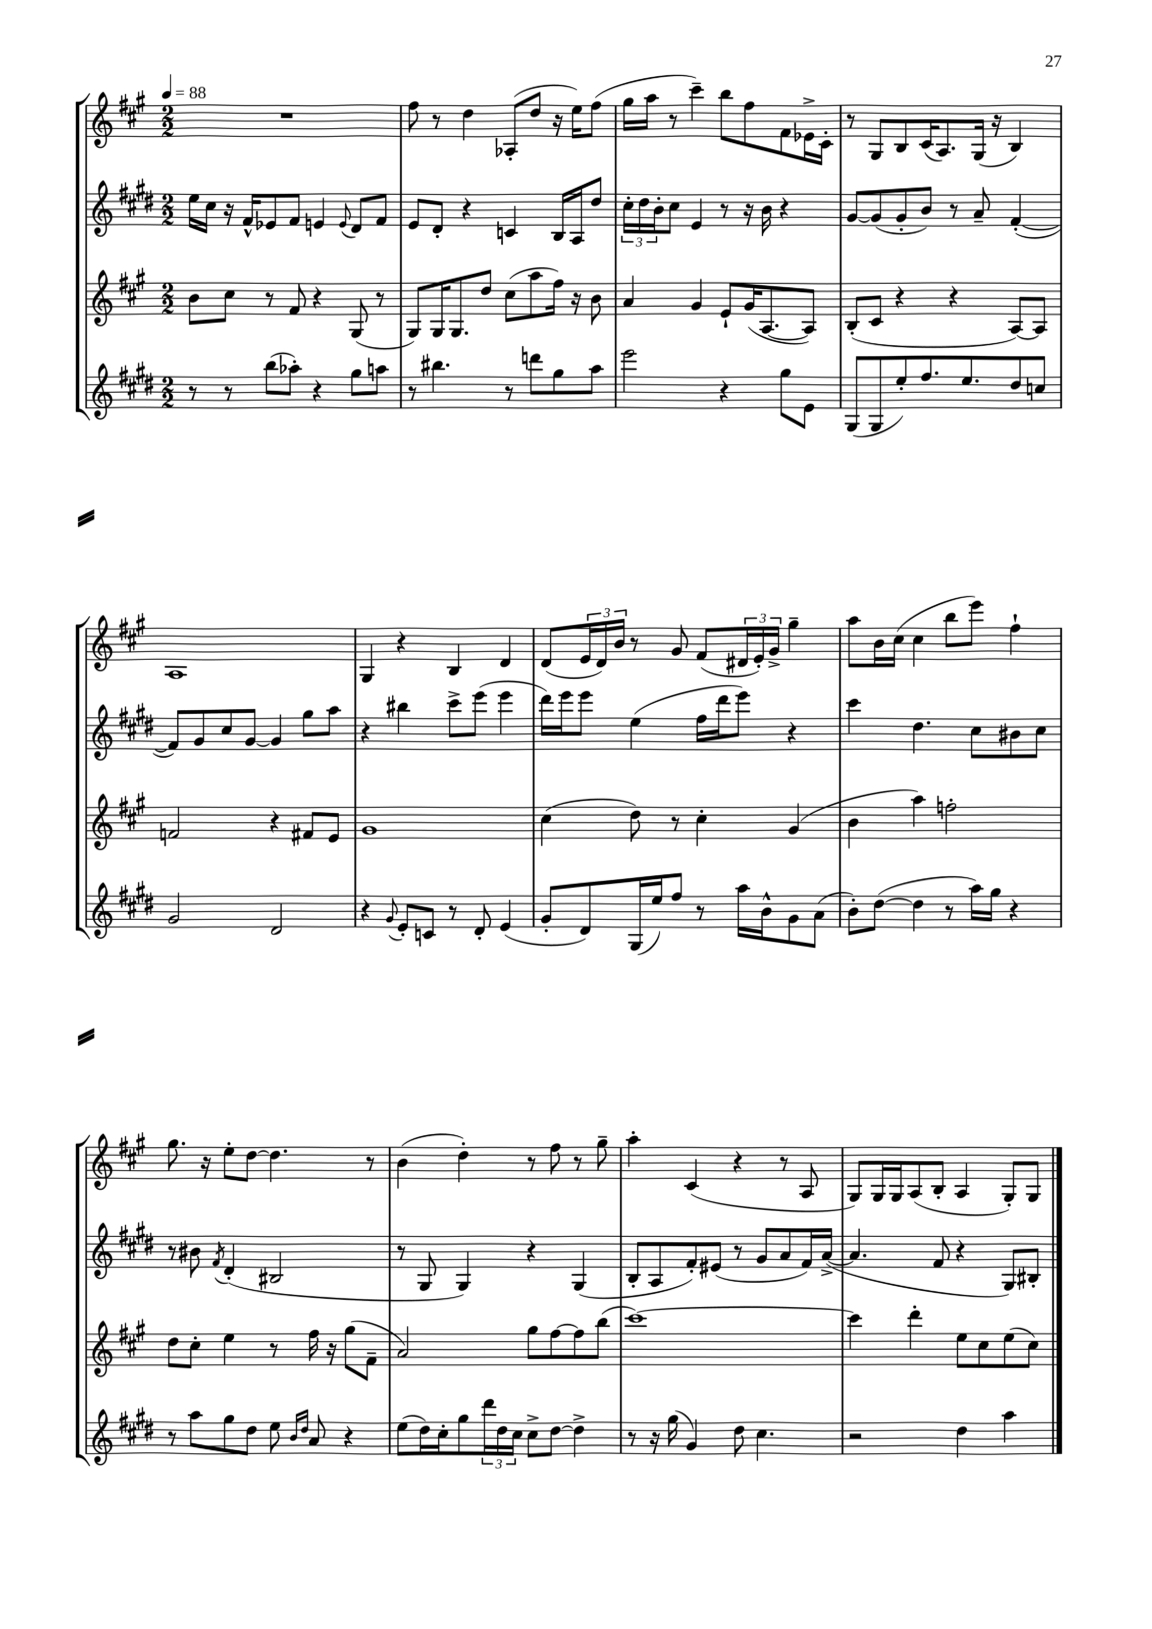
<<
\new StaffGroup <<
\new Staff = "s0" {
    \clef treble \key a \major \numericTimeSignature \time 2/2 \tempo 4 = 88
    R1 |
    fis''8 r8 d''4 aes8-.( d''8 r16 e''16) fis''8( |
    gis''16 a''16 r8 cis'''4--) b''8 fis''8 fis'8 ees'16-> cis'16-. |
    r8 gis8 b8 cis'16( a8.) gis16( r16 b4) |
    a1 |
    gis4 r4 b4 d'4 |
    d'8( \tuplet 3/2 { e'16 d'16) b'16 } r8 gis'8 fis'8( \tuplet 3/2 { dis'16 e'16-.) gis'16-> } gis''4-- |
    a''8 b'16 cis''16( cis''4 b''8 e'''8) fis''4-! |
    gis''8. r16 e''8-. d''8~ d''4. r8 |
    b'4( d''4-.) r8 fis''8 r8 gis''8-- |
    a''4-. cis'4( r4 r8 a8 |
    gis8) gis16 gis16 a8( b8-. a4 gis8-.) gis8 \bar "|." |
}
\new Staff = "s1" {
    \clef treble \key e \major \numericTimeSignature \time 2/2
    e''16 cis''16 r16 fis'16-^ ees'8 fis'8 e'4 \appoggiatura { e'8 } dis'8 fis'8 |
    e'8 dis'8-. r4 c'4 b16 a16 dis''8 |
    \tuplet 3/2 { cis''16-. dis''16 b'16-. } cis''8 e'4 r8 r16 b'16 r4 |
    gis'8~ gis'8( gis'8-. b'8) r8 a'8-- fis'4~-.( |
    fis'8) gis'8 cis''8 gis'8~ gis'4 gis''8 a''8 |
    r4 bis''4 cis'''8-> e'''8( e'''4 |
    dis'''16) e'''16 e'''8 e''4( fis''16 dis'''16 e'''8) r4 |
    cis'''4 dis''4. cis''8 bis'8 cis''8 |
    r8 bis'8 \acciaccatura { fis'8 } dis'4-.( bis2 |
    r8 gis8 gis4) r4 gis4( |
    b8-. a8 fis'8-.) eis'8( r8 gis'8 a'8 fis'16) a'16~->( |
    a'4. fis'8 r4 gis8) bis8-. \bar "|." |
}
\new Staff = "s2" {
    \clef treble \key a \major \numericTimeSignature \time 2/2
    b'8 cis''8 r8 fis'8 r4 gis8( r8 |
    gis8) gis16 gis8. d''8 cis''8( a''8 fis''16) r16 b'8 |
    a'4 gis'4 e'8-! gis'16( a8.~ a8) |
    b8-.( cis'8 r4 r4 a8~) a8 |
    f'2 r4 fis'8 e'8 |
    gis'1 |
    cis''4( d''8) r8 cis''4-. gis'4( |
    b'4 a''4) f''2-. |
    d''8 cis''8-. e''4 r8 fis''16 r16 gis''8( fis'8-- |
    a'2) gis''8 fis''8~ fis''8 b''8( |
    cis'''1~) |
    cis'''4 d'''4-. e''8 cis''8 e''8( cis''8) \bar "|." |
}
\new Staff = "s3" {
    \clef treble \key e \major \numericTimeSignature \time 2/2
    r8 r8 b''8( aes''8-.) r4 gis''8 a''8 |
    r8 bis''4. r8 d'''8 gis''8 a''8 |
    e'''2 r4 gis''8 e'8 |
    gis8( gis8 e''8-.) fis''8. e''8. dis''8 c''8 |
    gis'2 dis'2 |
    r4 \appoggiatura { gis'8 } e'8-. c'8 r8 dis'8-. e'4( |
    gis'8-. dis'8) gis16( e''16) fis''8 r8 a''16 b'16-^ gis'8 a'8( |
    b'8-.) dis''8~( dis''4 r8 a''16) gis''16 r4 |
    r8 a''8 gis''8 dis''8 e''8 \grace { b'16 dis''16 } a'8 r4 |
    e''8( dis''16) cis''16-. gis''8 \tuplet 3/2 { dis'''16 dis''16 cis''16 } cis''8-> dis''8~ dis''4-> |
    r8 r16 gis''16( gis'4) dis''8 cis''4. |
    r2 dis''4 a''4 \bar "|." |
}
>>
>>
\layout { \context { \Score \remove "Bar_number_engraver" } }
